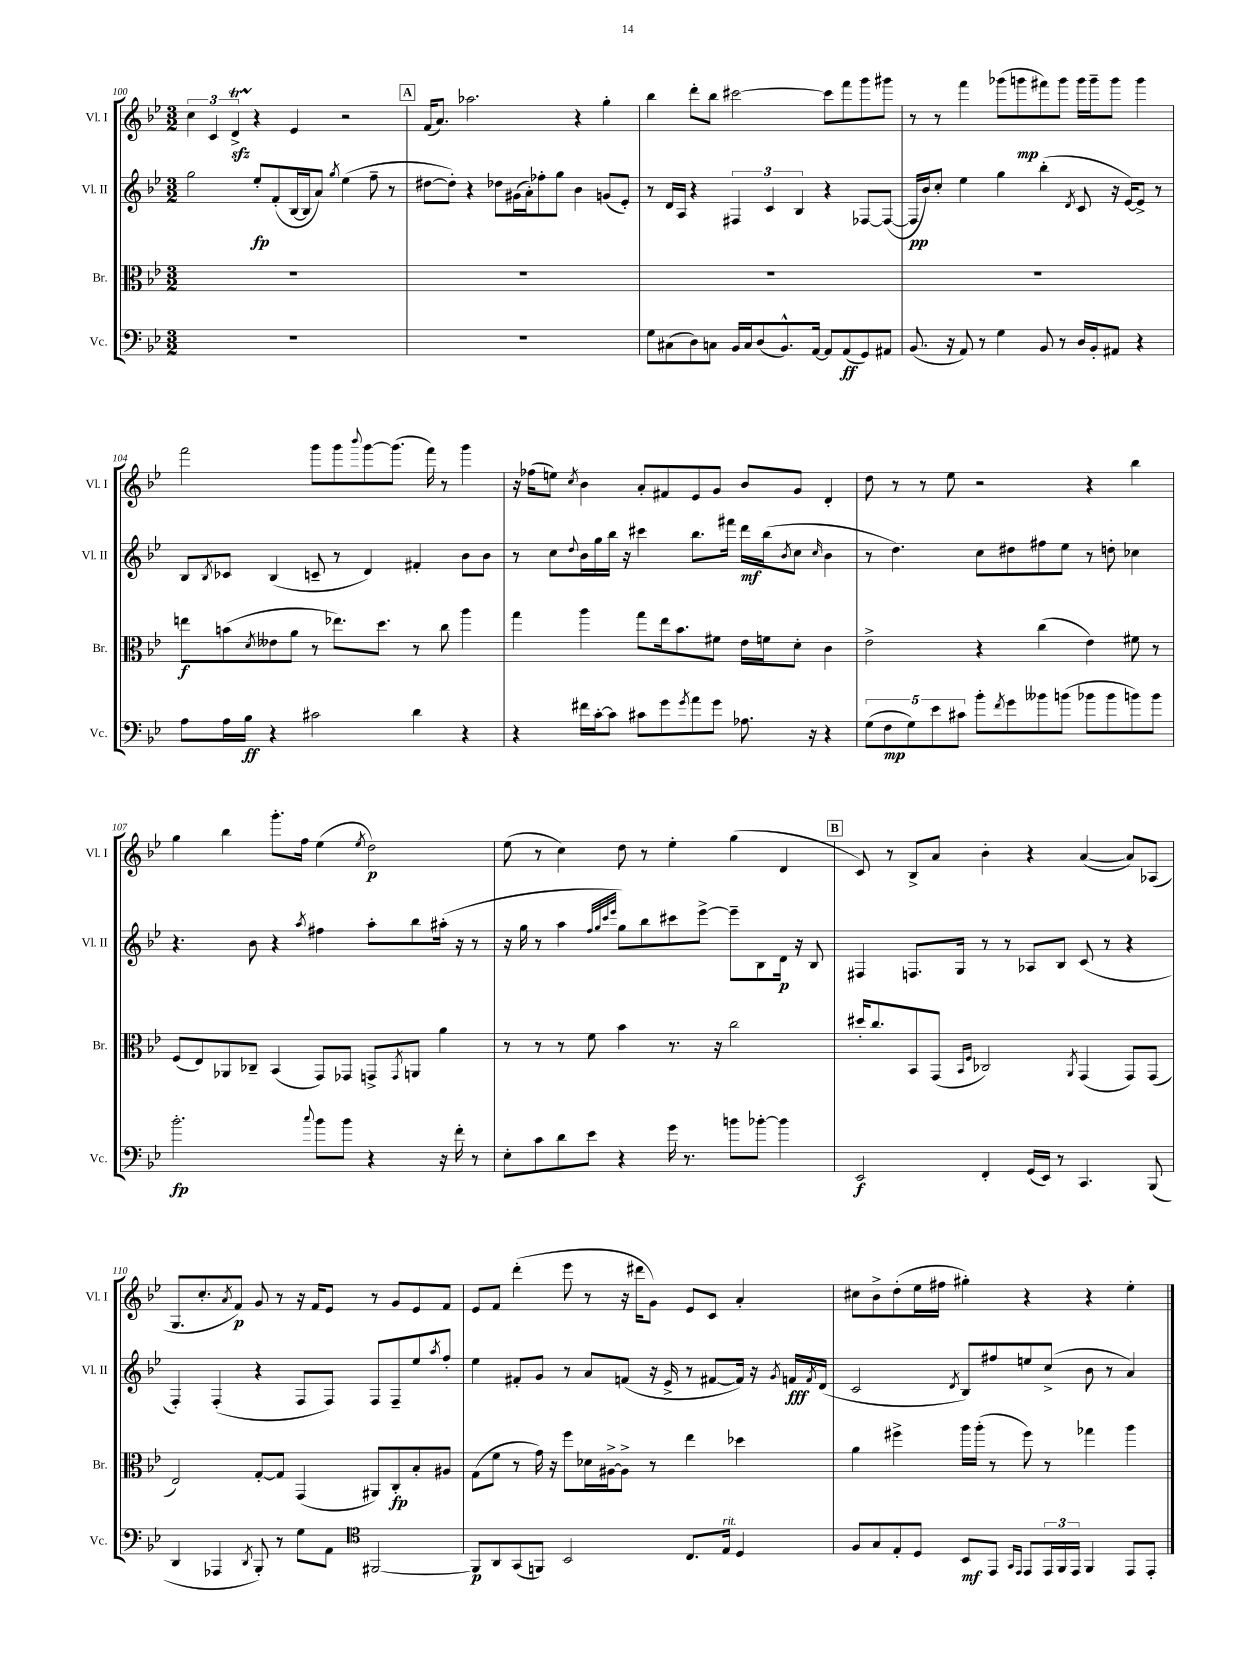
<<
\new StaffGroup <<
\new Staff = "s0" \with { instrumentName = "Vl. I" shortInstrumentName = "Vl. I" } {
    \clef treble \key bes \major \numericTimeSignature \time 3/2
    \tuplet 3/2 { c''4 c'4 d'4->\startTrillSpan\sfz } r4\stopTrillSpan ees'4 r2 |
    \mark \markup { \box "A" } f'16( a'8.) aes''2. r4 g''4-. |
    bes''4 d'''8-. bes''8 cis'''2~ cis'''8 f'''8 g'''8 gis'''8 |
    r8 r8 f'''4 ges'''8( g'''8\mp fis'''8) g'''8 g'''16 g'''16-- g'''8 g'''4 |
    f'''2 g'''8 g'''8 \appoggiatura { bes'''8 } g'''8~ g'''8.( f'''16) r8 g'''4 |
    r16 fes''16( e''8) \acciaccatura { c''8 } bes'4 a'8-. fis'8 ees'8 g'8 bes'8 g'8 d'4-. |
    d''8 r8 r8 ees''8 r2 r4 bes''4 |
    g''4 bes''4 g'''8.-. f''16 ees''4( \acciaccatura { ees''8 } d''2\p) |
    ees''8( r8 c''4) d''8 r8 ees''4-. g''4( d'4 |
    \mark \markup { \box "B" } c'8) r8 bes8-> a'8 bes'4-. r4 a'4~( a'8) aes8( |
    g8. c''8.-. \acciaccatura { a'8 } f'8\p) g'8 r8 r16 f'16 ees'8 r8 g'8 ees'8 f'8 |
    ees'8 f'8 d'''4-.( ees'''8 r8 r16 dis'''16 g'8) ees'8 c'8 a'4-. |
    cis''8 bes'8-> d''8-.( ees''16 fis''16 gis''4-.) r4 r4 ees''4-. \bar "|." |
}
\new Staff = "s1" \with { instrumentName = "Vl. II" shortInstrumentName = "Vl. II" } {
    \clef treble \key bes \major \numericTimeSignature \time 3/2
    g''2 ees''8-.\fp f'8-.( bes16~ bes16 a'8) \acciaccatura { g''8 } ees''4( f''8-- r8 |
    \mark \markup { \box "A" } dis''8~ dis''8-.) r4 des''8 gis'16( a'16-.) fes''8-. g''8 bes'4 g'8( ees'8-.) |
    r8 d'16 a16 r4 \tuplet 3/2 { fis4 c'4 bes4 } r4 fes8~ fes8~( |
    fes16\pp bes'16) c''8-. ees''4 g''4 bes''4-.( \acciaccatura { d'8 } c'8 r16 ees'16~) ees'8-> r8 |
    bes8 \acciaccatura { bes8 } ces'8 bes4( c'8-- r8 d'4) fis'4-. bes'8 bes'8 |
    r8 c''8 \appoggiatura { d''8 } bes'16 g''16 bes''16 r16 cis'''4 bes''8. fis'''16 d'''16\mf bes''16( \acciaccatura { bes'8 } c''8 \grace { c''16 } bes'4 |
    r8 d''4.) c''8 dis''8 fis''8 ees''8 r8 d''8-. ces''4 |
    r4. bes'8 r4 \acciaccatura { a''8 } fis''4 a''8-. bes''8 ais''16-.( r16 r8 |
    r16 g''16 r8 a''4 \grace { f''32 g''32 c'''32 ees'''32 } g''8) bes''8 cis'''8 ees'''8~-> ees'''8-- bes8 d'16\p r16 bes8 |
    \mark \markup { \box "B" } fis4 f8. g16 r8 r8 aes8 bes8 c'8( r8 r4 |
    f4-.) f4-.( r4 f8 f8) f8 f8-- ees''8 \acciaccatura { a''8 } f''8-. |
    ees''4 fis'8-. g'8 r8 a'8 f'8( r16 ees'16-> r8 fis'8~ fis'16) r16 \acciaccatura { g'8 } f'16\fff \acciaccatura { f'8 } d'16( |
    c'2 \acciaccatura { d'8 } bes8) fis''8 e''8 c''8->( bes'8 r8 a'4) \bar "|." |
}
\new Staff = "s2" \with { instrumentName = "Br." shortInstrumentName = "Br." } {
    \clef alto \key bes \major \numericTimeSignature \time 3/2
    R1. |
    \mark \markup { \box "A" } R1. |
    R1. |
    R1. |
    e''8\f b'8( \acciaccatura { d'8 } eeses'8 a'8 r8 ees''8.) d''8. r8 c''8 a''4 |
    g''4 a''4 g''8 ees''16 bes'8. fis'8 ees'16 f'16 d'8-. c'4 |
    ees'2-> r4 c''4( ees'4) fis'8 r8 |
    f8( ees8) aes,8 ces8-- bes,4( g,8) ges,8 g,8-> \acciaccatura { g,8 } a,8 a'4 |
    r8 r8 r8 f'8 bes'4 r8. r16 c''2 |
    \mark \markup { \box "B" } dis''16-. c''8. bes,8 g,8( \grace { bes,16 f16 } ces2) \acciaccatura { a,8 } g,4( g,8) g,8( |
    ees2) g8~-. g8 g,4( ais,8) c8-.\fp bes8-. ais8 |
    g8( f'8 r8 g'16) r16 f''8 des'16 ais16~-> ais8-> r8 ees''4 des''4 |
    a'4 fis''4-> a''16 a''16-.( r8 fis''8) r8 ges''4 a''4 \bar "|." |
}
\new Staff = "s3" \with { instrumentName = "Vc." shortInstrumentName = "Vc." } {
    \clef bass \key bes \major \numericTimeSignature \time 3/2
    R1. |
    \mark \markup { \box "A" } R1. |
    g8 cis8( d8) c8 bes,16 c16 d8( bes,8.-^) a,16~ a,8 a,8\ff( g,8) ais,8 |
    bes,8.( r16 a,8) r8 g4 bes,8 r8 d16 bes,16-. ais,8 r4 |
    a8 a16 bes16\ff r4 cis'2 d'4 r4 |
    r4 fis'16 c'16~-. c'8 cis'8 g'8 \acciaccatura { g'8 } a'8 g'8 aes8. r16 r4 |
    \tuplet 5/4 { g8( f8\mp g8) ees'8 cis'8 } bes'8-. \acciaccatura { f'8 } g'8 beses'8 b'8( bes'8 bes'8 b'8) b'8 |
    bes'2.-.\fp \appoggiatura { c''8 } bes'8 bes'8 r4 r16 f'16-. r8 |
    ees8-. c'8 d'8 ees'8 r4 g'16 r8. b'8 bes'8~-. bes'4 |
    \mark \markup { \box "B" } ees,2\f f,4-. g,16( ees,16) r8 c,4. bes,,8( |
    d,4 aes,,4 \acciaccatura { d,8 } bes,,8-.) r8 g8 a,8 \clef tenor fis,2~ |
    fis,8\p a,8 g,8( f,8) bes,2 c8. ees16^\markup { \italic "rit." } d4 |
    f8 g8 ees8-. d8 bes,8\mf ees,8 \grace { g,16 ees,16 } ees,8 \tuplet 3/2 { ees,16 f,16 ees,16 } f,4 ees,8 ees,8-. \bar "|." |
}
>>
>>
\layout { \context { \Score currentBarNumber = #100 } }
